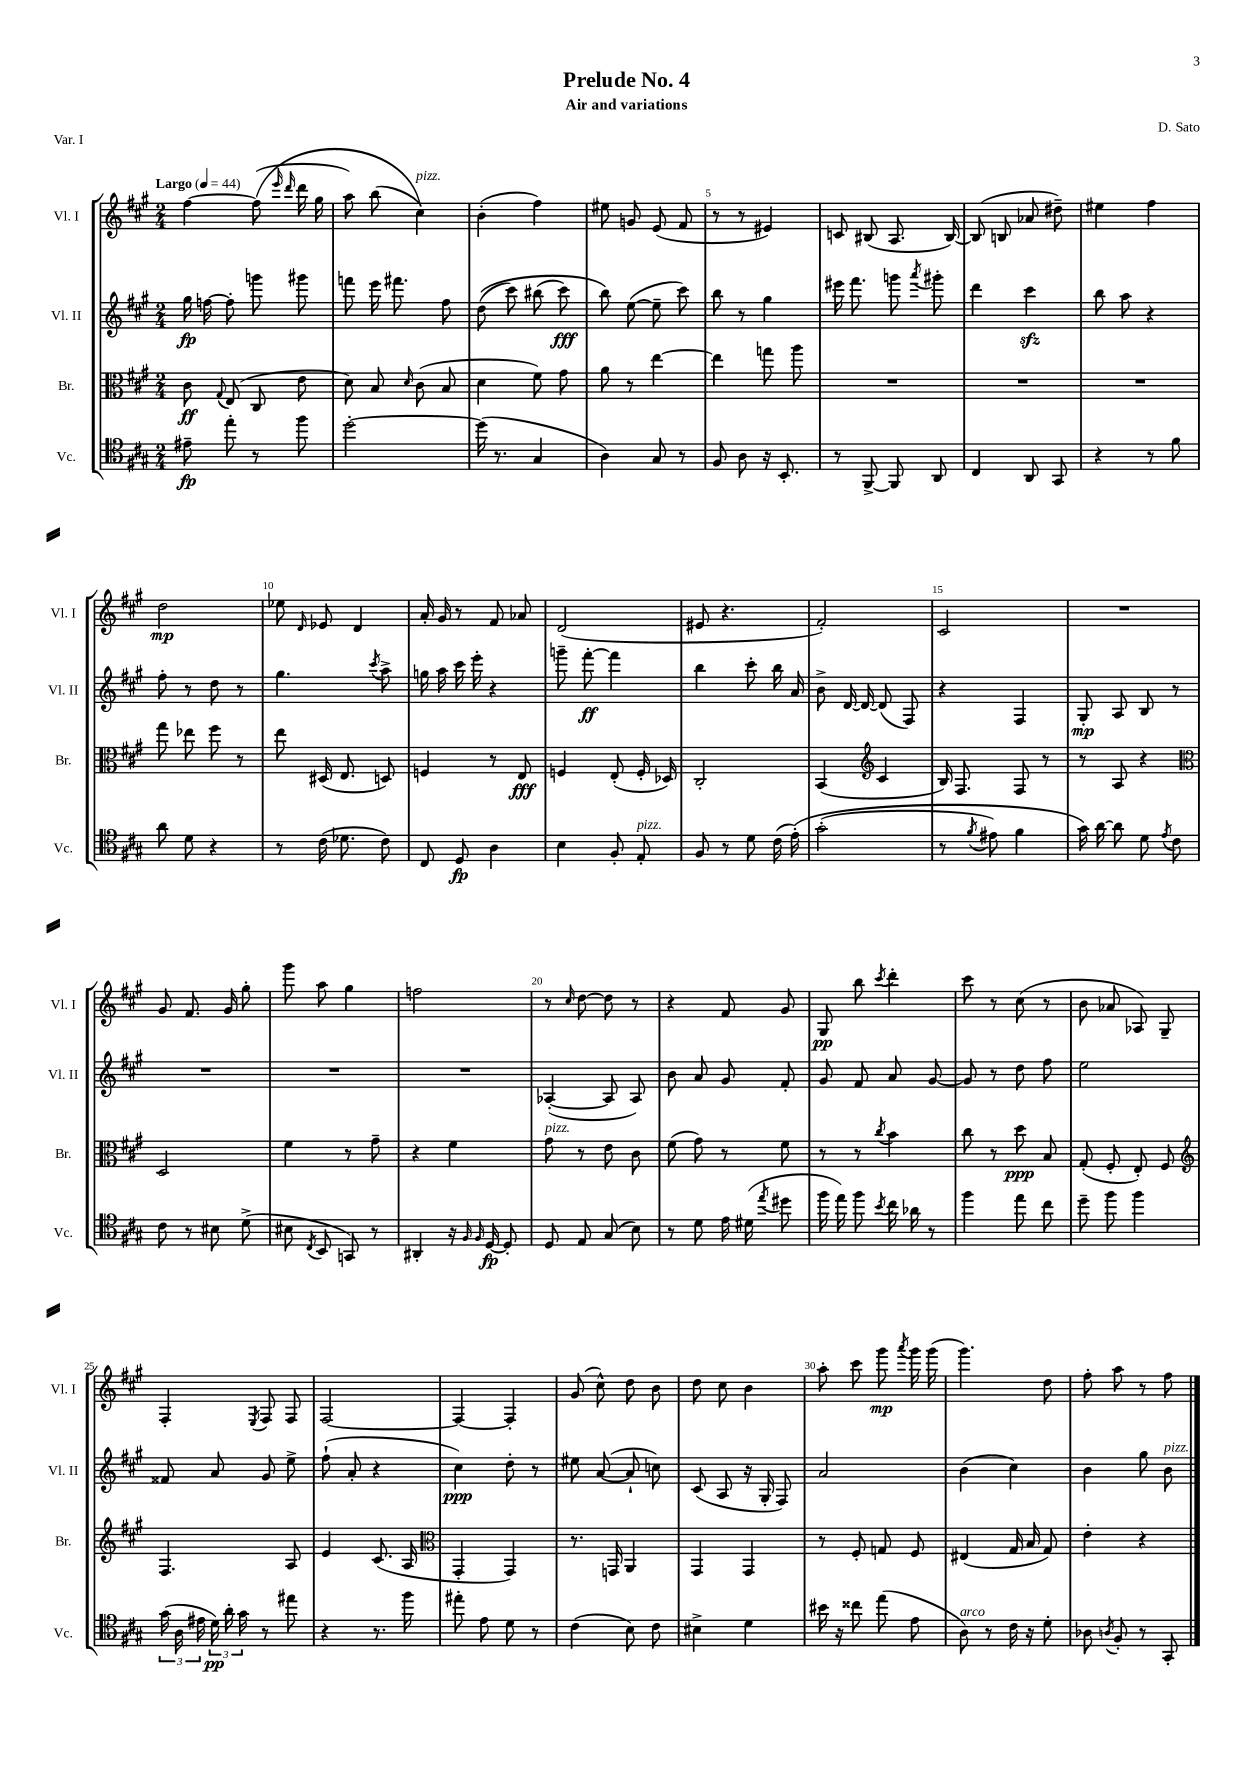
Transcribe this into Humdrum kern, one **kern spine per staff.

**kern	**dynam	**kern	**dynam	**kern	**dynam	**kern	**dynam
*part4	*part4	*part3	*part3	*part2	*part2	*part1	*part1
*staff4	*staff4	*staff3	*staff3	*staff2	*staff2	*staff1	*staff1
*I"Vc.	*	*I"Br.	*	*I"Vl. II	*	*I"Vl. I	*
*I'Vc.	*	*I'Br.	*	*I'Vl. II	*	*I'Vl. I	*
*clefC4	*	*clefC3	*	*clefG2	*	*clefG2	*
*k[f#c#g#]	*	*k[f#c#g#]	*	*k[f#c#g#]	*	*k[f#c#g#]	*
*M2/4	*	*M2/4	*	*M2/4	*	*M2/4	*
*MM44	*	*MM44	*	*MM44	*	*MM44	*
=1	=1	=1	=1	=1	=1	=1	=1
!	!	!	!	!	!	!LO:TX:a:B:t=Largo	!
8e#X~\	fp	8c#\	ff	16gg#\	fp	[4ff#\	.
.	.	.	.	[16ffn\	.	.	.
.	.	8qqG#/	.	.	.	.	.
8ee'\	.	(8E/	.	8ff'\]	.	.	.
8r	.	8C#/	.	8gggn\	.	((8ff#\]	.
.	.	.	.	.	.	16qqeee/	.
.	.	.	.	.	.	16qqddd/	.
8ff#\	.	8e\	.	8ggg#X\	.	16ddd\	.
.	.	.	.	.	.	16gg#\	.
=2	=2	=2	=2	=2	=2	=2	=2
[2dd'\	.	8d\)	.	8fffn\	.	8aa\)	.
.	.	8B/	.	16eee\	.	(8bb\	.
.	.	.	.	8.fff#X\	.	.	.
.	.	16qqd/	.	.	.	.	.
!	!	!	!	!	!	!LO:TX:a:i:t=pizz.	!
.	.	(8c#\	.	.	.	4cc#\))	.
.	.	8B/	.	8ff#\	.	.	.
=3	=3	=3	=3	=3	=3	=3	=3
(16dd\]	.	4d\	.	((8dd\	.	(4b'\	.
8.r	.	.	.	.	.	.	.
.	.	.	.	8ccc#\)	.	.	.
4G#/	.	8f#\)	.	(8bb#X\	.	4ff#\)	.
.	.	8g#\	.	8ccc#\)	fff	.	.
=4	=4	=4	=4	=4	=4	=4	=4
4A\)	.	8a\	.	8bb\)	.	8ee#X\	.
.	.	8r	.	([8ee\	.	8gn/	.
8G#/	.	[4ee\	.	8ee~\]	.	(8e/	.
8r	.	.	.	8ccc#\)	.	8f#/	.
=5	=5	=5	=5	=5	=5	=5	=5
8F#/	.	4ee\]	.	8bb\	.	8r	.
8A\	.	.	.	8r	.	8r	.
16r	.	8ggn\	.	4gg#\	.	4e#X/)	.
8.BB'/	.	.	.	.	.	.	.
.	.	8aa\	.	.	.	.	.
=6	=6	=6	=6	=6	=6	=6	=6
8r	.	2r	.	16eee#X\	.	8cn/	.
.	.	.	.	8.fff#\	.	.	.
[8FF#^/	.	.	.	.	.	(8B#X/	.
8FF#/]	.	.	.	8gggn\	.	8.A/	.
.	.	.	.	8qaaa/	.	.	.
8AA/	.	.	.	8ggg#X'\	.	.	.
.	.	.	.	.	.	[16B#/)	.
=7	=7	=7	=7	=7	=7	=7	=7
4C#/	.	2r	.	4ddd\	.	(8B#/]	.
.	.	.	.	.	.	8Bn/	.
8AA/	.	.	.	4ccc#zz\	.	8a-X/	.
8GG#/	.	.	.	.	.	8dd#X~\)	.
=8	=8	=8	=8	=8	=8	=8	=8
4r	.	2r	.	8bb\	.	4ee#X\	.
.	.	.	.	8aa\	.	.	.
8r	.	.	.	4r	.	4ff#\	.
8f#\	.	.	.	.	.	.	.
!!LO:LB:g=z
=9	=9	=9	=9	=9	=9	=9	=9
8a\	.	8gg#\	.	8ff#'\	.	2dd\	mp
8d\	.	8ee-X\	.	8r	.	.	.
4r	.	8ff#\	.	8dd\	.	.	.
.	.	8r	.	8r	.	.	.
=10	=10	=10	=10	=10	=10	=10	=10
8r	.	8ee\	.	4.gg#\	.	8ee-X\	.
.	.	.	.	.	.	16qqd/	.
(16c#\	.	(16D#X/	.	.	.	8e-X/	.
8.d-X\	.	8.E/	.	.	.	.	.
.	.	.	.	.	.	4d/	.
.	.	.	.	8qccc#/	.	.	.
8c#\)	.	8Dn/)	.	8aa^\	.	.	.
=11	=11	=11	=11	=11	=11	=11	=11
8C#/	.	4Fn/	.	16ggn\	.	16a'/	.
.	.	.	.	16aa\	.	16g#/	.
8D/	fp	.	.	16ccc#\	.	8r	.
.	.	.	.	16eee'\	.	.	.
4A\	.	8r	.	4r	.	8f#/	.
.	.	8E/	fff	.	.	8a-X/	.
=12	=12	=12	=12	=12	=12	=12	=12
4B\	.	4Fn/	.	8gggn~\	.	(2d/	.
.	.	.	.	[8fff#'\	ff	.	.
8F#'/	.	(8E'/	.	4fff#\]	.	.	.
!LO:TX:a:i:t=pizz.	!	!	!	!	!	!	!
8E'/	.	16F'/	.	.	.	.	.
.	.	16D-X/)	.	.	.	.	.
=13	=13	=13	=13	=13	=13	=13	=13
8F#/	.	2C#'/	.	4bb\	.	8e#X/	.
8r	.	.	.	.	.	4.r	.
8d\	.	.	.	8ccc#'\	.	.	.
(16c#\	.	.	.	16bb\	.	.	.
(16e'\)	.	.	.	16a/	.	.	.
=14	=14	=14	=14	=14	=14	=14	=14
(2g#'\	.	(4BB/	.	8b^\	.	2f#'/)	.
.	.	.	.	[16d/	.	.	.
.	.	.	.	16d/_	.	.	.
*	*	*clefG2	*	*	*	*	*
.	.	4c#/	.	(8d/]	.	.	.
.	.	.	.	8F#/)	.	.	.
=15	=15	=15	=15	=15	=15	=15	=15
8r	.	16B/)	.	4r	.	2c#/	.
.	.	8.F#/	.	.	.	.	.
8qf#/	.	.	.	.	.	.	.
8e#X\)	.	.	.	.	.	.	.
4f#\	.	8F#/	.	4F#/	.	.	.
.	.	8r	.	.	.	.	.
=16	=16	=16	=16	=16	=16	=16	=16
16g#\)	.	8r	.	8G#'/	mp	2r	.
[16a\	.	.	.	.	.	.	.
8a\]	.	8A/	.	8A/	.	.	.
8d\	.	4r	.	8B/	.	.	.
8qe/	.	.	.	.	.	.	.
8c#\	.	.	.	8r	.	.	.
!!LO:LB:g=z
=17	=17	=17	=17	=17	=17	=17	=17
*	*	*clefC3	*	*	*	*	*
8c#\	.	2D/	.	2r	.	8g#/	.
8r	.	.	.	.	.	8.f#/	.
8B#X\	.	.	.	.	.	.	.
.	.	.	.	.	.	16g#/	.
(8d^\	.	.	.	.	.	8gg#'\	.
=18	=18	=18	=18	=18	=18	=18	=18
8B#X\	.	4f#\	.	2r	.	8ggg#\	.
8qC#/	.	.	.	.	.	.	.
8BB/	.	.	.	.	.	8aa\	.
8GGn/)	.	8r	.	.	.	4gg#\	.
8r	.	8g#~\	.	.	.	.	.
=19	=19	=19	=19	=19	=19	=19	=19
4AA#X'/	.	4r	.	2r	.	2ffn\	.
16r	.	4f#\	.	.	.	.	.
16qqF#/	.	.	.	.	.	.	.
16qqF#/	.	.	.	.	.	.	.
[16D/	fp	.	.	.	.	.	.
8D'/]	.	.	.	.	.	.	.
=20	=20	=20	=20	=20	=20	=20	=20
!	!	!LO:TX:a:i:t=pizz.	!	!	!	!	!
8D/	.	8g#\	.	([4A-X'/	.	8r	.
.	.	.	.	.	.	16qqcc#/	.
8E/	.	8r	.	.	.	[8dd\	.
(8G#/	.	8e\	.	8A-/]	.	8dd\]	.
8B\)	.	8c#\	.	8A-/)	.	8r	.
=21	=21	=21	=21	=21	=21	=21	=21
8r	.	(8f#\	.	8b\	.	4r	.
8d\	.	8g#\)	.	8a/	.	.	.
16e\	.	8r	.	8g#/	.	8f#/	.
(16d#X\	.	.	.	.	.	.	.
8qee/	.	.	.	.	.	.	.
8dd#X\	.	8f#\	.	8f#'/	.	8g#/	.
=22	=22	=22	=22	=22	=22	=22	=22
16ff#\	.	8r	.	8g#/	.	8G#/	pp
16ee\)	.	.	.	.	.	.	.
8ff#\	.	8r	.	8f#/	.	8bb\	.
8qb/	.	8qcc#/	.	.	.	8qccc#/	.
16cc#\	.	4b\	.	8a/	.	4ddd'\	.
16a-X\	.	.	.	.	.	.	.
8r	.	.	.	[8g#/	.	.	.
=23	=23	=23	=23	=23	=23	=23	=23
4ff#\	.	8cc#\	.	8g#/]	.	8ccc#\	.
.	.	8r	.	8r	.	8r	.
8ee\	.	8dd\	ppp	8dd\	.	(8cc#\	.
8cc#\	.	8B/	.	8ff#\	.	8r	.
=24	=24	=24	=24	=24	=24	=24	=24
8dd~\	.	(8G#'/	.	2ee\	.	8b\	.
8ff#\	.	8F#'/	.	.	.	8a-X/	.
4ff#\	.	8E'/)	.	.	.	8A-X/)	.
.	.	8F#/	.	.	.	8G#~/	.
!!LO:LB:g=z
=25	=25	=25	=25	=25	=25	=25	=25
*	*	*clefG2	*	*	*	*	*
(24g#\	.	4.F#/	.	8f##X/	.	4F#'/	.
24A\	.	.	.	.	.	.	.
24e#X\	.	.	.	.	.	.	.
24d\)	pp	.	.	8a/	.	.	.
24a'\	.	.	.	.	.	.	.
24g#\	.	.	.	.	.	.	.
.	.	.	.	.	.	8qE/	.
8r	.	.	.	8g#/	.	8F#/	.
8ee#X\	.	8A/	.	8ee^\	.	8F#/	.
=26	=26	=26	=26	=26	=26	=26	=26
4r	.	4e/	.	(8ff#`\	.	[2F#/	.
.	.	.	.	8a'/	.	.	.
8.r	.	(8.c#/	.	4r	.	.	.
16ff#\	.	16A/	.	.	.	.	.
=27	=27	=27	=27	=27	=27	=27	=27
*	*	*clefC3	*	*	*	*	*
8ee#X'\	.	4GG#'/	.	4cc#\)	ppp	4F#/_	.
8e\	.	.	.	.	.	.	.
8d\	.	4GG#/)	.	8dd'\	.	4F#'/]	.
8r	.	.	.	8r	.	.	.
=28	=28	=28	=28	=28	=28	=28	=28
(4c#\	.	8.r	.	8ee#X\	.	(8g#/	.
.	.	.	.	([8a/	.	8cc#^^\)	.
.	.	16GGn/	.	.	.	.	.
8B\)	.	4AA/	.	8a`/]	.	8dd\	.
8c#\	.	.	.	8ccn\)	.	8b\	.
=29	=29	=29	=29	=29	=29	=29	=29
4B#X^\	.	4GG#/	.	(8c#/	.	8dd\	.
.	.	.	.	8A/	.	8cc#\	.
4d\	.	4GG#/	.	16r	.	4b\	.
.	.	.	.	16G#'/	.	.	.
.	.	.	.	8F#/)	.	.	.
=30	=30	=30	=30	=30	=30	=30	=30
16b#X\	.	8r	.	2a/	.	8aa'\	.
16r	.	.	.	.	.	.	.
8cc##X\	.	8F#'/	.	.	.	8ccc#\	.
(8ee\	.	8Gn/	.	.	.	8ggg#\	mp
.	.	.	.	.	.	8qaaa/	.
8e\	.	8F#/	.	.	.	16ggg#\	.
.	.	.	.	.	.	(16ggg#\	.
=31	=31	=31	=31	=31	=31	=31	=31
!LO:TX:a:i:t=arco	!	!	!	!	!	!	!
8A\)	.	(4E#X/	.	(4b\	.	4.ggg#\)	.
8r	.	.	.	.	.	.	.
16c#\	.	16G#/	.	4cc#\)	.	.	.
16r	.	16B/	.	.	.	.	.
8d'\	.	8G#/)	.	.	.	8dd\	.
=32	=32	=32	=32	=32	=32	=32	=32
8A-X\	.	4e'\	.	4b\	.	8ff#'\	.
8qAn/	.	.	.	.	.	.	.
8F#'/	.	.	.	.	.	8aa\	.
8r	.	4r	.	8gg#\	.	8r	.
!	!	!	!	!LO:TX:a:i:t=pizz.	!	!	!
8GG#'/	.	.	.	8b\	.	8ff#\	.
==	==	==	==	==	==	==	==
*-	*-	*-	*-	*-	*-	*-	*-
